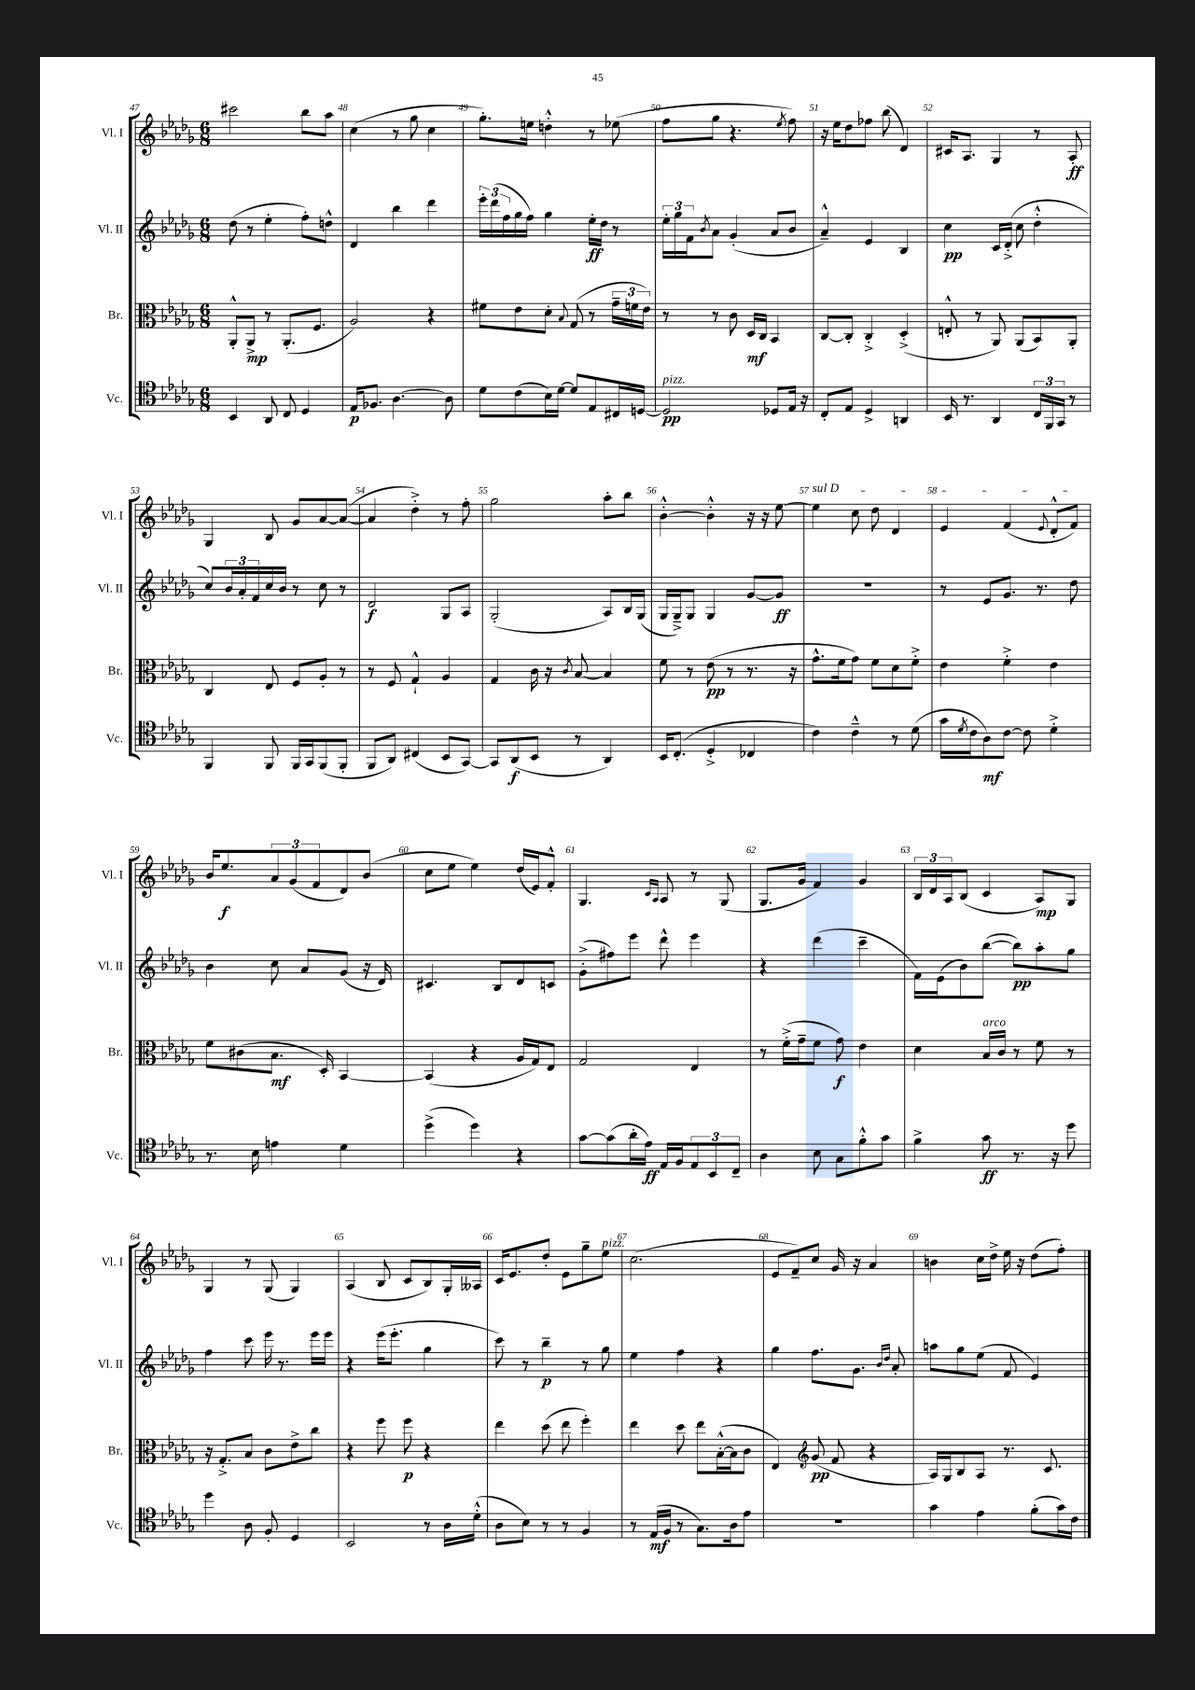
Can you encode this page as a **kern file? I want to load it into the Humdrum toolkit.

**kern	**kern	**kern	**kern
*staff4	*staff3	*staff2	*staff1
*clefC4	*clefC3	*clefG2	*clefG2
*k[b-e-a-d-g-]	*k[b-e-a-d-g-]	*k[b-e-a-d-g-]	*k[b-e-a-d-g-]
*M6/8	*M6/8	*M6/8	*M6/8
4BB-	8AA-'^^	(8dd-	2ccc#
.	8AA-^	8r	.
8AA-	8r	4ee-'	.
8C	(8.AA-'	.	.
4D-	.	8ff')	8bb-
.	8.F	.	.
.	.	8dd^^	8aa-
=	=	=	=
16E-	2A-)	4d-	(4cc
8.F-	.	.	.
[4.A-	.	4bb-	8r
.	.	.	8gg-
.	4r	4ddd-	4cc
8A-]	.	.	.
=	=	=	=
8d-	8f#	24eee-'	8.gg-')
.	.	(24ddd-	.
.	.	24ff	.
(8c	8e-	16gg-	.
.	.	16ff)	16ee
16B-)	8d-'	4gg-	4dd'^^
[16d-	.	.	.
.	8qqB-	.	.
8d-]	(8G-	.	.
8E-	8r	16ee-'	8r
.	.	16dd-	.
16C#	24g-~	8r	(8ee-
.	24f	.	.
[16D	.	.	.
.	24e-)	.	.
=	=	=	=
2D]	8r	24ee-'	8ff
.	.	24gg-	.
.	.	24f	.
.	.	8qb-	.
.	8r	8a-	8gg-
.	8c	(4g-'	4.r
.	16D-	.	.
.	16C	.	.
8D-	4BB-	8a-	.
.	.	.	8qee-
16E-	.	8b-	8ff)
16r	.	.	.
=	=	=	=
8C'	[8C	4a-~^^)	16r
.	.	.	16ee-
8E-	8C']	.	8dd-
4D-^	4C'^	4e-	8ff-
.	.	.	(8bb-
4AA	(4D-'^	4B-	4d-)
=	=	=	=
16BB-	8E'^^	4cc	16c#
8.r	.	.	8.A-
.	8r	.	.
4AA-	8AA-)	16c	4G-
.	.	(16d-'^	.
.	(8AA-	8cc	.
24C	8BB-)	4dd-'^^	8r
24FF	.	.	.
24GG-	.	.	.
8r	8AA-'	.	8A-'
=	=	=	=
4FF	4C	8cc)	4G-
.	.	24b-	.
.	.	24a-'	.
.	.	24f	.
8FF	8E-	16cc	8B-
.	.	16b-	.
16FF	8F	8r	8g-
16GG-	.	.	.
(8FF	8A-'	8cc	[8a-
8FF'	8r	8r	(8a-_
=	=	=	=
8FF	8r	2d-	4a-]
8AA-)	8F	.	.
(4C#	4G-`^^	.	4dd-'^)
8BB-	4A-	8G-	8r
[8GG-)	.	8A-	8ff'
=	=	=	=
8GG-]	4G-	(2G-'	2gg-
(8AA-	.	.	.
8BB-	16c	.	.
.	16r	.	.
.	8qc	.	.
8r	[8B-	.	.
4AA-)	4B-]	8A-)	8aa-'
.	.	16B-	8bb-
.	.	(16G-	.
=	=	=	=
16BB-	8f	16G-	[4b-'^^
(8.C'	.	16G-~^)	.
.	8r	8G-	.
4D-'^	(8e-	4G-	4b-'^^]
.	8r	.	.
4C-	8.r	[8g-	16r
.	.	.	16r
.	.	8g-]	[8ee-
.	16r	.	.
=	=	=	=
4c)	8.g-^^	2.r	4ee-]
.	16f	.	.
4c~^^	8g-)	.	8cc
.	8f	.	8dd-
8r	8d-	.	4d-
(8d-	8f'^	.	.
=	=	=	=
16g-	4e-	8r	4e-
8qd-	.	.	.
16c	.	.	.
8A-)	.	8e-	.
[8c	4f'^	8.g-	(4f
8c]	.	.	.
.	.	8.r	.
.	.	.	8qqe-
4d-'^	4e-	.	8d-'^^
.	.	8dd-	8f)
=	=	=	=
8.r	8f	4b-	16b-
.	.	.	8.ee-
.	(8c#	.	.
16B-	.	.	.
4e	8.B-	8cc	12a-
.	.	.	(12g-
.	.	8a-	.
.	.	.	12f
.	16D-')	.	.
4d-	[4BB-	(8g-	8d-)
.	.	16r	(8b-
.	.	16d-)	.
=	=	=	=
(4dd-^	(4BB-]	4.c#	8cc
.	.	.	8ee-
4dd-)	4r	.	4ee-)
.	.	8B-	.
4r	16A-	8d-	(16dd-
.	16G-)	.	16e-)
.	8E-	8c	8f'^^
=	=	=	=
[8g-	2G-	(8g-'^	4.G-
(8g-]	.	8ff#)	.
16a-'	.	8eee-	.
16e-)	.	.	.
.	.	.	16qqc
.	.	.	16qqA-
16E-	.	8ddd-^^	8A-
16F	.	.	.
12E-	4E-	4eee-	8r
12BB-	.	.	.
.	.	.	(8G-
12C~	.	.	.
=	=	=	=
4A-	8r	4r	8.G-
.	(16f'^	.	.
.	16g-~	.	16g-
8B-	8f	(4ddd-	4f)
8G-	8g-)	.	.
8f'^^	4e-	4ccc~	4g-
8g-	.	.	.
=	=	=	=
4f^	4d-	16f)	24B-
.	.	.	24d-
.	.	(16e-	.
.	.	.	24A-
.	.	8b-)	(8B-
8g-	16B-	([8bb-	4c
.	16c	.	.
8.r	8r	8bb-])	.
.	8f	8aa-'	8A-)
16r	.	.	.
8dd-	8r	8gg-	8G-
=	=	=	=
4dd-	16r	4ff	4G-
.	8.G-'^	.	.
8A-	8B-	8ccc	8r
8F'	8c	16eee-	(8G-
.	.	8.r	.
4D-	8e-^	.	4G-)
.	8cc	16eee-	.
.	.	16eee-	.
=	=	=	=
2BB-	4r	4r	(4A-
.	8ff	(16eee-	8B-
.	.	8.eee-'	.
.	8ff	.	8c
8r	4r	4gg-	8B-)
16A-	.	.	16G-'
(16d-'^^	.	.	16A--
=	=	=	=
8A-	4ee-	8ccc)	16c
.	.	.	8.e-
8B-)	.	8r	.
8r	(8dd-	4bb-~	8dd-'
8r	8ee-	.	8e-
4F	4ff')	8r	8gg-~
.	.	8gg-	8ee-
=	=	=	=
8r	4ee-	4ee-	(2.cc
(16E-	.	.	.
16F	.	.	.
8r	8dd-	4ff	.
8.G-)	8ee-	.	.
.	([16B-'^^	4r	.
16A-	16B-]	.	.
8e-	8c	.	.
=	=	=	=
2.r	4E-)	4gg-	8e-
.	.	.	8f~)
*	*clefG2	*	*
.	(8g-	8.ff	8cc
.	8f	.	16g-
.	.	8.g-	16r
.	4r	.	4a-
.	.	16qqb-	.
.	.	16qqdd-	.
.	.	8a-'	.
=	=	=	=
4g-	16A-)	8aa	4b
.	16G-	.	.
.	8B-	8gg-	.
4e-	8A-	(8ee-	16cc
.	.	.	16dd-^
.	8.r	8f	16ee-
.	.	.	16r
(8f'	.	4e-)	(8dd-
.	8.c	.	.
16g-)	.	.	8ff')
16c	.	.	.
==	==	==	==
*-	*-	*-	*-
